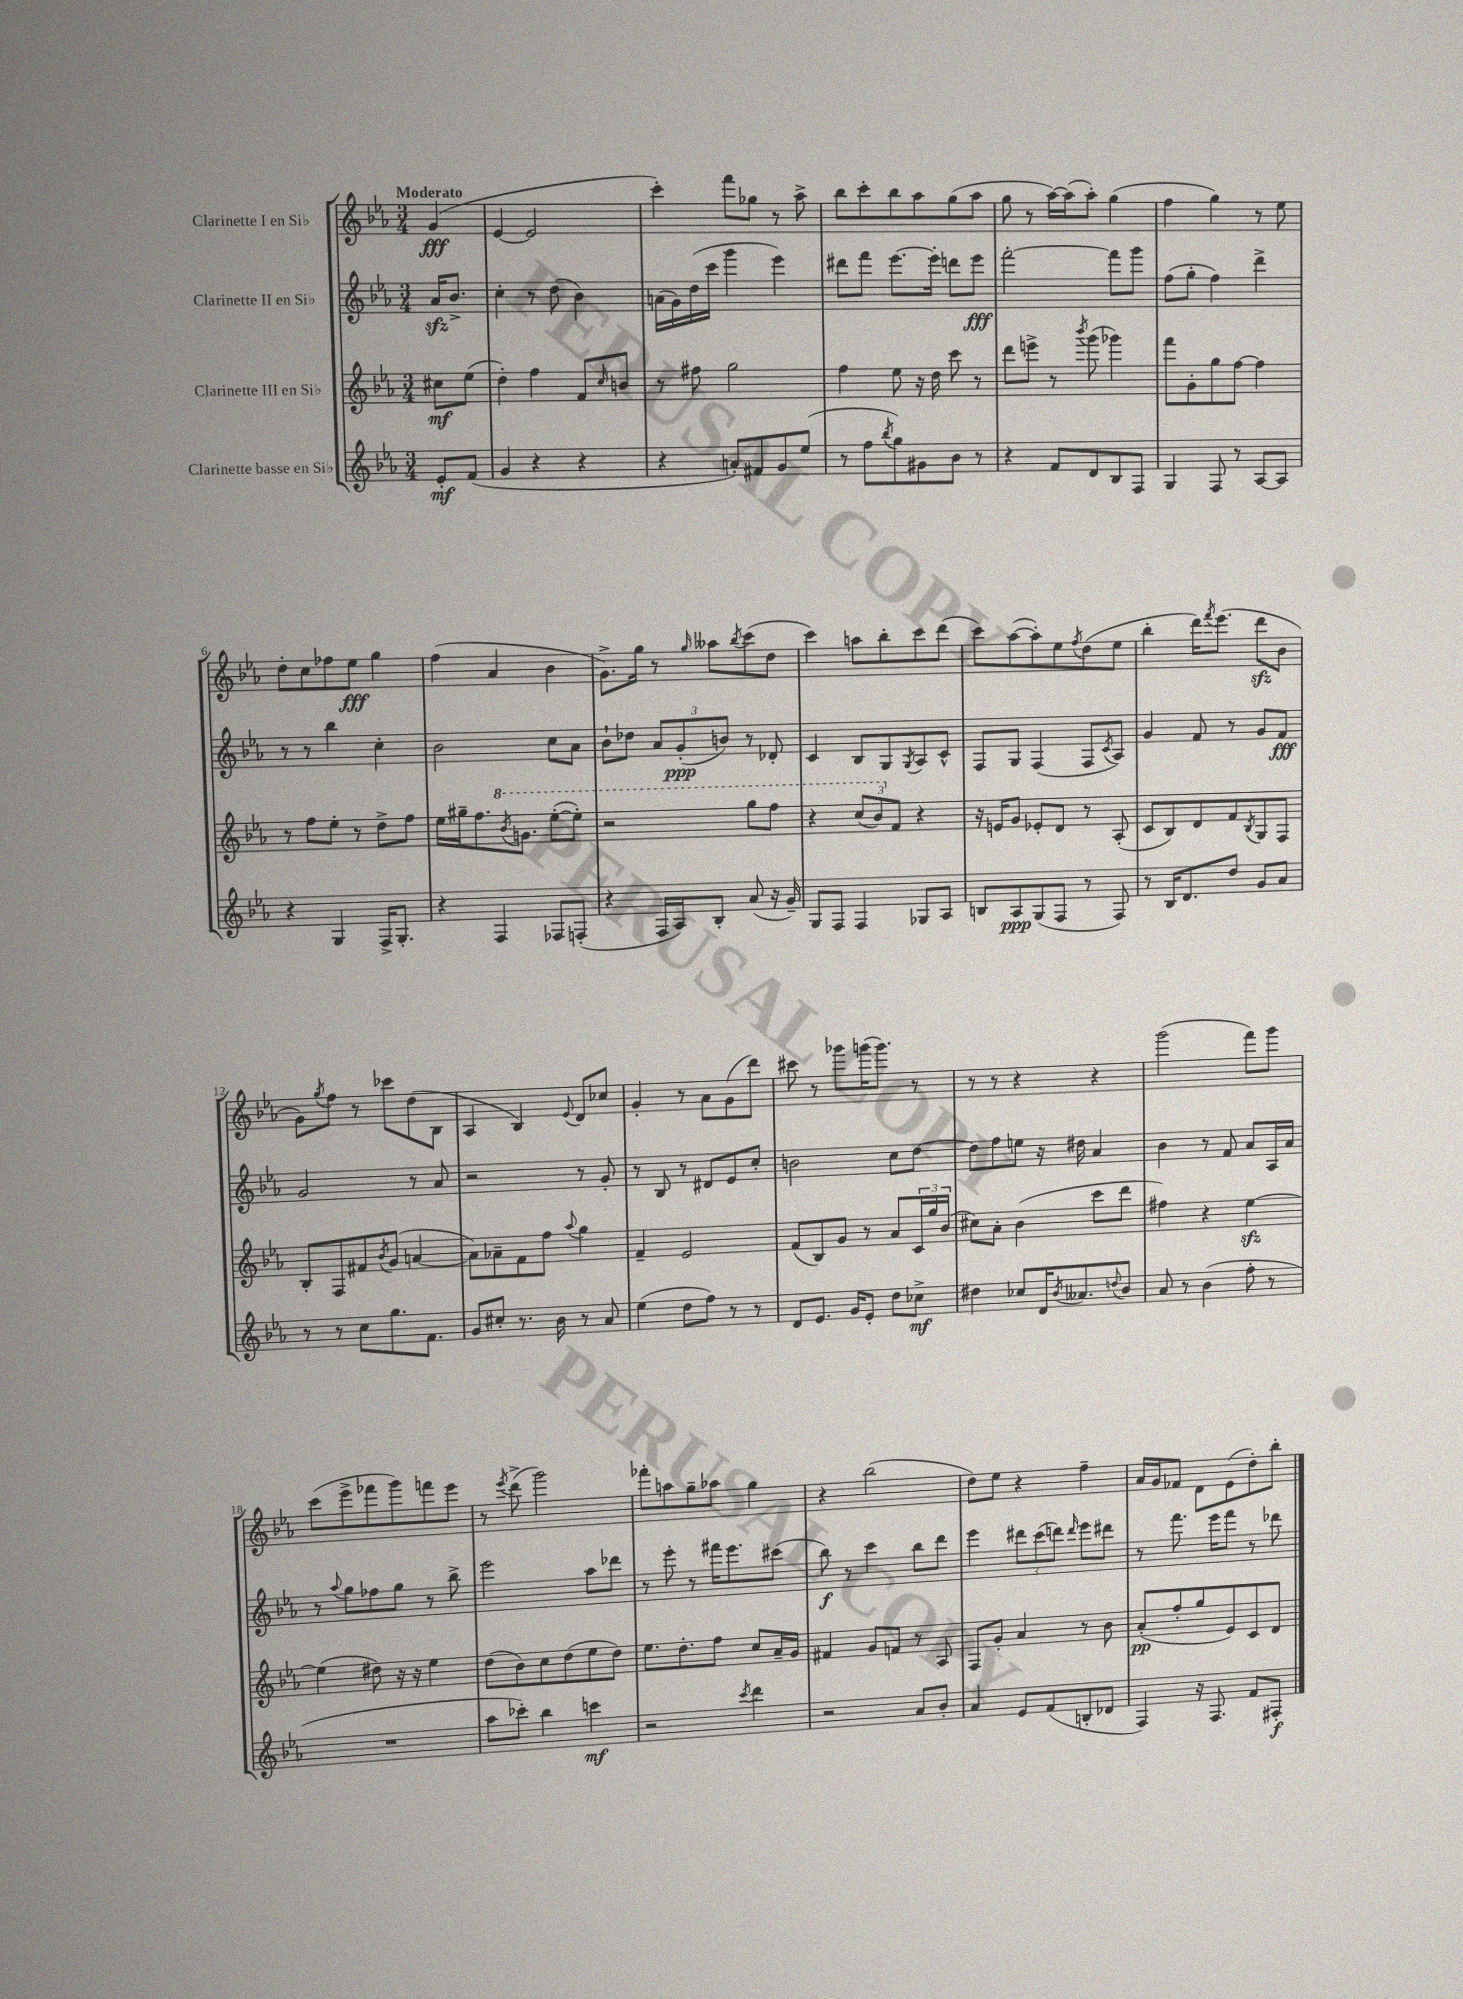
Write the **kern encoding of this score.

**kern	**kern	**kern	**kern
*staff4	*staff3	*staff2	*staff1
*clefG2	*clefG2	*clefG2	*clefG2
*k[b-e-a-]	*k[b-e-a-]	*k[b-e-a-]	*k[b-e-a-]
*M3/4	*M3/4	*M3/4	*M3/4
8e-'	8cc#	16a-	(4g
.	.	8.b-^	.
(8f	(8ee-	.	.
=	=	=	=
4g	4dd')	4cc'	[4e-
4r	4ff	8r	2e-]
.	.	(8dd	.
4r	8f	4b-)	.
.	16qqcc	.	.
.	8b	.	.
=	=	=	=
4r	8r	(16a	4ccc')
.	.	16g)	.
.	8ff#	(16dd	.
.	.	16ccc	.
8a')	2gg	4ggg	8fff
8f#	.	.	8gg-
8g	.	4eee-)	8r
(8ee-	.	.	8aa-^
=	=	=	=
8r	4ff	8ddd#	8bb-
8ff	.	8fff	8ccc'
8qbb-	.	.	.
8gg)	8ee-	[8.eee-	8bb-
8g#	16r	.	8aa-
.	16dd	16eee-']	.
8b-	8ccc	8ddd	(8gg
8r	8r	8eee-	8aa-
=	=	=	=
4r	8ddd	[2fff'	8gg
.	8eee^	.	8r
8f	8r	.	[16aa-)
.	.	.	(16aa-]
.	8qbbb-	.	.
8d	(8ggg	.	8aa-')
8B-	4ggg-)	8fff]	(4gg
8F	.	8ggg	.
=	=	=	=
4G	8fff	(8ff	4ff
.	8g'	8gg'	.
8F	8gg	4ff)	4gg)
8r	[8ff	.	.
[8A-	4ff]	4ddd^	8r
8A-]	.	.	8ee-
=	=	=	=
4r	8r	8r	8dd'
.	8ff	8r	8cc
4G	8ee-'	4bb-	8ff-
.	8r	.	8ee-
16F^	8dd^	4cc'	4gg
8.G'	.	.	.
.	8ff	.	.
=	=	=	=
4r	16ee-	2b-	(4ff
.	16gg#~	.	.
.	8.ff	.	.
4F	.	.	4a-
.	8qbb-	.	.
.	8.gg	.	.
8F-	([8eee-'	8cc	4b-
(8F'	8eee-'])	8a-	.
=	=	=	=
4r	2r	8b-`	8.g^)
.	.	8dd-	.
.	.	.	16gg
16F	.	12a-	8r
16A-)	.	.	.
.	.	(12g'	.
.	.	.	16qqgg
8B-'	.	.	8aa--
.	.	12b)	.
.	.	.	8qbb-
(8a-	8ggg	8r	(8ccc
16r	8fff	8d-'	8dd
16g~)	.	.	.
=	=	=	=
8G	4r	4c	4ccc)
8F	.	.	.
4F	(12ccc	8B-	8aa
.	12bb-)	.	.
.	.	8G	8bb-'
.	12f	.	.
.	.	8qG	.
8G-	4r	8A-	8ccc
8A-	.	8c^^	(8ddd
=	=	=	=
8B	16r	8F	8ccc)
.	16e	.	.
8A-	8g	8G	([8aa-
(8G	8e-'	(4F	8aa-'])
8F	8d	.	8ee-
.	.	.	8qff
8r	8r	8F	(8dd
.	.	8qc	.
8F)	(8A-'	8A-)	8ee-
=	=	=	=
8r	8c	4g	4bb-'
16B-	8B-)	.	.
8.d	.	.	.
.	8d	8f	16ddd)
.	.	.	8qfff
.	.	.	(8.eee-
8dd	8f	8r	.
.	8qB-	.	.
8g	8G	8g	8ddd
8a-	8F	8f	8b-
=	=	=	=
8r	8B-'	2g	8g)
.	.	.	8qgg
8r	8F	.	8ff
8cc	8f#	.	8r
.	8qb-	.	.
8.gg	(8g	.	8ccc-
.	[4a	8r	(8dd
8.f	.	.	.
.	.	8a-	8B-
=	=	=	=
8g	8a])	2r	4A-
8cc#'	8a-~	.	.
8.r	8f	.	4B-)
.	8ff	.	.
16b-	.	.	.
.	8qqaa-	.	8qqe-
8r	4gg	8r	8d
8a-	.	8g'	8cc-
=	=	=	=
(4ee-	4f~	8r	4g'
.	.	8B-	.
8dd	2e-	8r	8r
8ff)	.	8d#	8a-
8r	.	8e-	(8g
8r	.	8cc'	8ddd)
=	=	=	=
8d	(8f	2b	8ccc#
8.e-	8B-)	.	8r
.	8g	.	8ggg-
16g	.	.	.
8e-'	8r	.	(16ggg
.	.	.	8.ggg)
8dd	8a-	8cc	.
8cc-^	24c	[8dd	8r
.	24gg	.	.
.	(24b-	.	.
=	=	=	=
4dd#	8cc#)	8dd]	8r
.	8a-'	8ff	8r
8cc-	(4b-	8ee	4r
16d	.	16r	.
8qb-	.	.	.
8.a--	.	16dd#	.
.	8ccc	4a-	4r
8qqdd	.	.	.
8b-	8ddd	.	.
=	=	=	=
8a-	4ff#)	4b-	(2ggg
8r	.	.	.
(4b-	4r	8r	.
.	.	8f	.
8ff'	[4ee-	8a-	8fff)
8r	.	16A-	8ggg
.	.	16a-	.
=	=	=	=
2.r	(4ee-]	8r	(8ccc
.	.	8qqaa-	.
.	.	8gg	8eee-^
.	8dd#)	8ff-	8fff-
.	16r	8gg	8ggg)
.	16r	.	.
.	4ee-	8r	8fff
.	.	8bb-^	8eee-
=	=	=	=
8aa-	(8dd	2eee-	8r
.	.	.	8qeee-
8ccc-')	8b-)	.	(8ddd^
4bb-	8cc	.	2ggg)
.	(8dd	.	.
4ccc	8ee-	8aa-	.
.	8dd)	8ddd-	.
=	=	=	=
2r	8.ee-	8r	8fff-'
.	.	8eee-'	8aa
.	8.dd'	.	.
.	.	8r	8gg~
.	8ff	16fff#	8aa-
.	.	8.eee-	.
8qccc	.	.	.
4ddd	8cc	.	4gg
.	16a-~	(8ccc#	.
.	16g	.	.
=	=	=	=
2r	4f#	8bb-)	4r
.	.	8r	.
.	8g	4ccc	(2bb-
.	8f	.	.
8a-	8r	8bb-	.
8b-'	8A-	8ddd	.
=	=	=	=
4a-	8F	4eee-	8dd)
.	8g'	.	8ee-
8e-	4a-	12ddd#	4r
.	.	(12ccc	.
(8f	.	.	.
.	.	12ddd)	.
.	.	16qqddd	.
8B'	8r	8eee-	4ff~
8d-	8b-	8ddd#	.
=	=	=	=
4F)	(8a-'	8r	16a-
.	.	.	16g
.	8ff'	8.fff	8f-
16r	8gg	.	8d
8.F	.	16eee-	.
.	8e-)	8fff	(8e-
8f	8c	8r	8dd')
8F#'	8d	8ddd-	8bb-'
==	==	==	==
*-	*-	*-	*-
